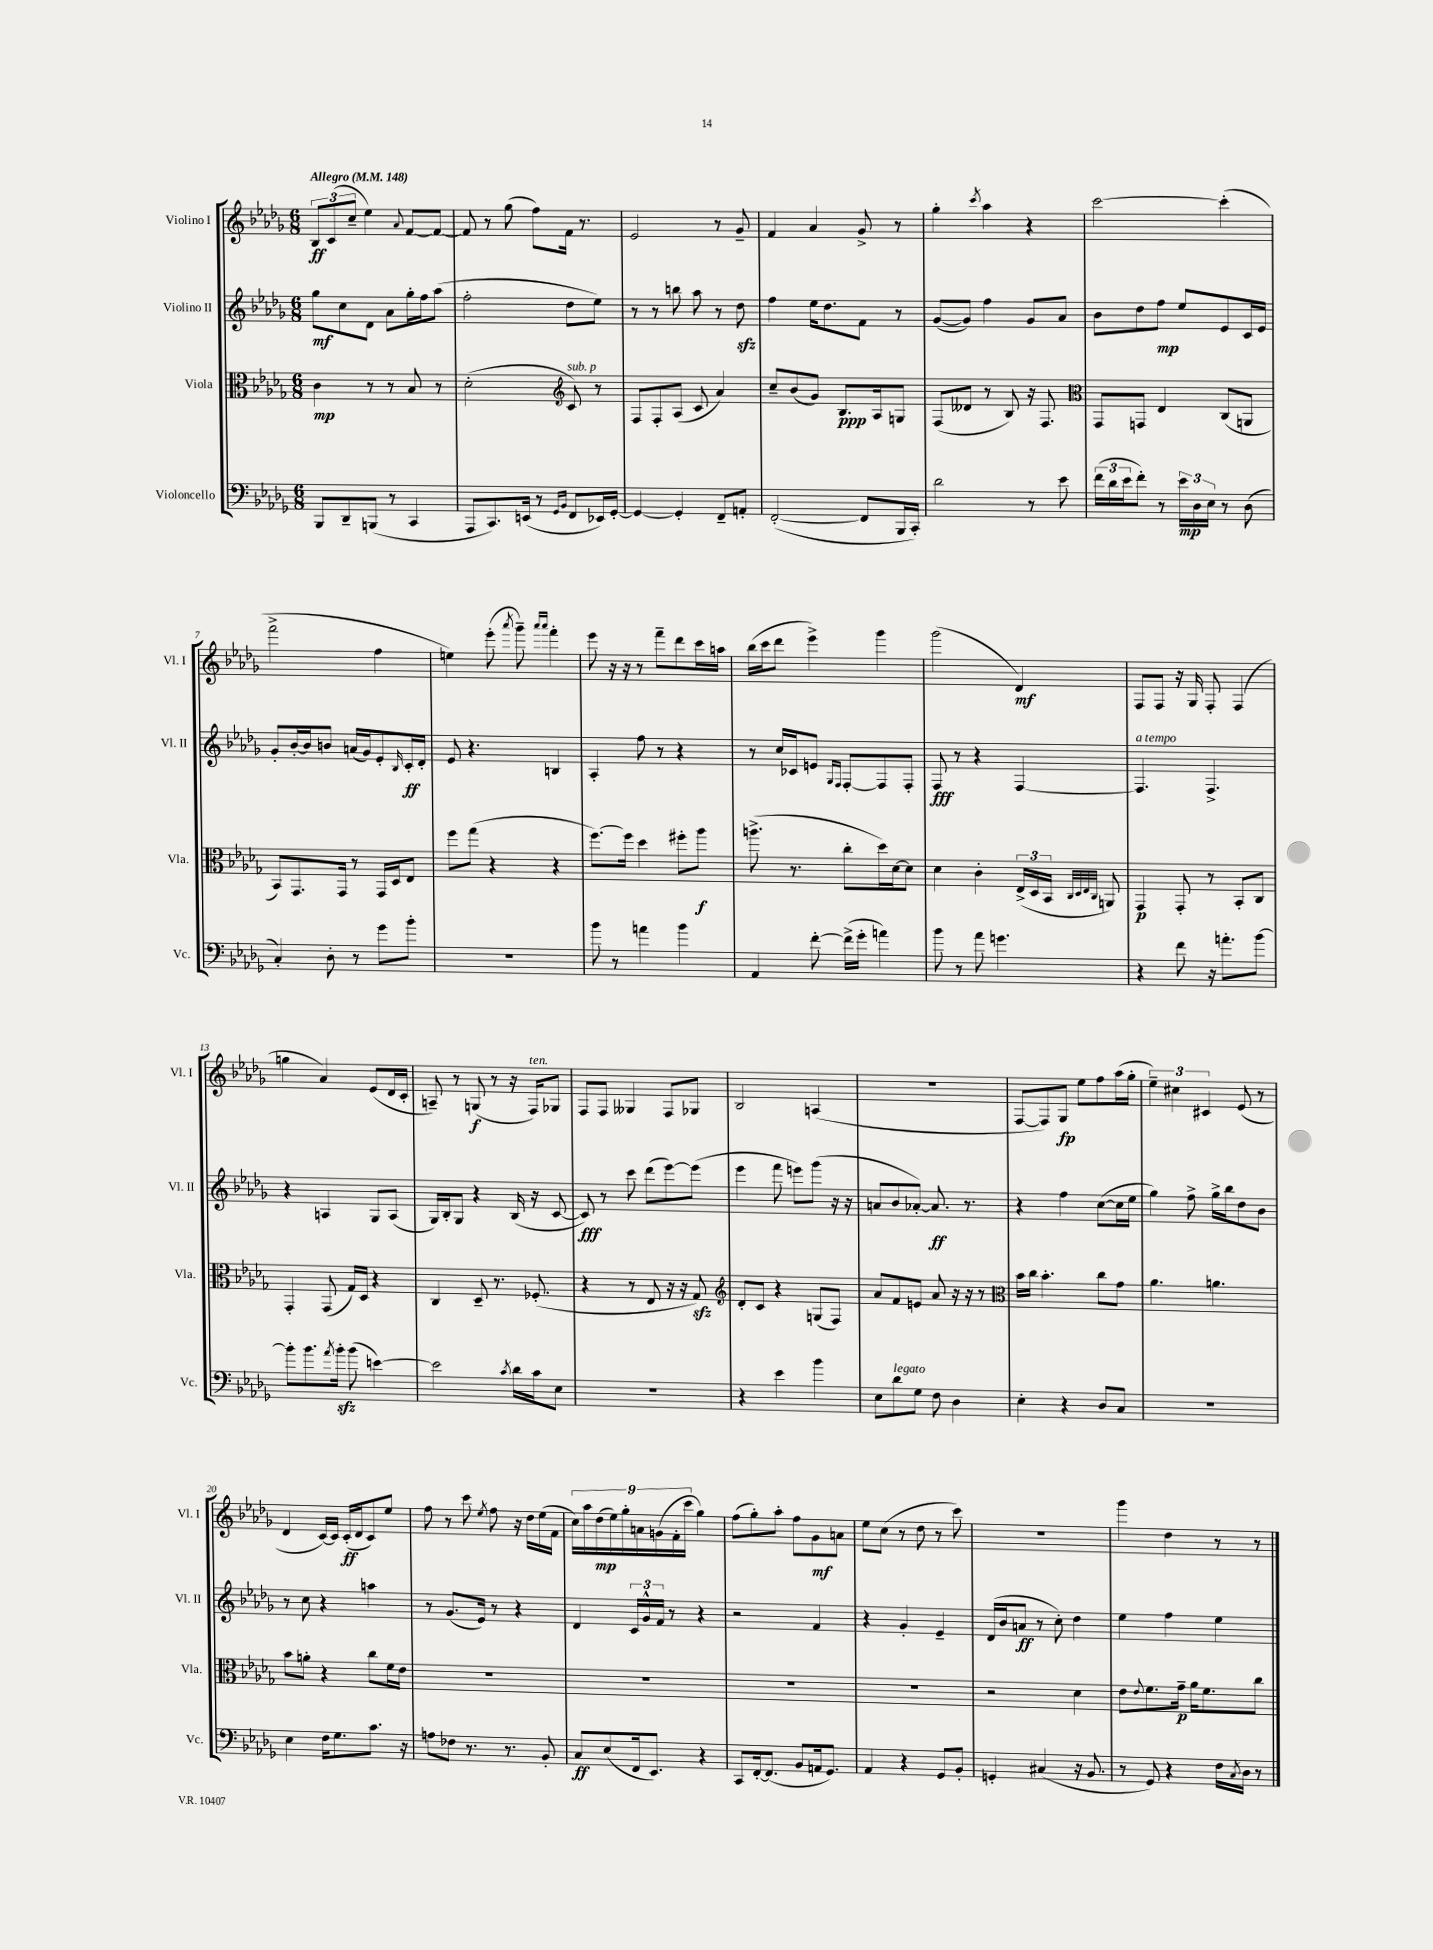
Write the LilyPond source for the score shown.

<<
\new StaffGroup <<
\new Staff = "s0" \with { instrumentName = "Violino I" shortInstrumentName = "Vl. I" } {
    \clef treble \key des \major \numericTimeSignature \time 6/8 \tempo "Allegro" 4 = 148
    \tuplet 3/2 { bes8\ff c'8( c''8-- } ees''4) \appoggiatura { aes'8 } f'8~ f'8~ |
    f'8 r8 ges''8( f''8) f'16 r8. |
    ees'2 r8 ges'8-- |
    f'4 aes'4 ges'8-> r8 |
    ges''4-. \acciaccatura { c'''8 } aes''4 r4 |
    c'''2~ c'''4-.( |
    f'''2-> f''4 |
    e''4) ees'''8-.( \acciaccatura { aes'''8 } ges'''8--) \grace { aes'''16 aes'''16 } f'''4-. |
    ees'''8 r16 r16 r8 f'''8-- des'''8 c'''16 a''16 |
    bes''16( c'''16 des'''8 ees'''4->) ges'''4 |
    ges'''2( des'4\mf) |
    f8 f8 r16 ges16 f8-. f4( |
    g''4 aes'4) ees'8( des'16 c'16-. |
    a8--) r8 g8\f( r8 r16 f16^\markup { \italic "ten." }) ges8 |
    f8 f8 geses4 f8 ges8 |
    bes2 a4( |
    R2. |
    f8~ f8) ges8\fp ees''8 f''8 aes''16( ges''16-. |
    \tuplet 3/2 { ees''4--) cis''4 cis'4 } ees'8( r8 |
    des'4 c'16~) c'16 c'16-.\ff( des'16 c'8) ees''8 |
    f''8 r8 c'''8 \acciaccatura { ees''8 } f''8 r16 des''16 ees''16( f'16 |
    \tuplet 9/8 { c''16) aes''16 des''16\mp( ees''16) ges''16-. a'16 g'16( f'16-. c'''16 } ges''4) |
    f''8( ges''8-.) aes''8-. f''8 ges'8\mf a'8 |
    ees''8 c''8( r8 des''8 r8 c'''8) |
    R2. |
    ges'''4 des''4 r8 r8 \bar "|." |
}
\new Staff = "s1" \with { instrumentName = "Violino II" shortInstrumentName = "Vl. II" } {
    \clef treble \key des \major \numericTimeSignature \time 6/8
    ges''8\mf c''8 des'8 aes'8 ges''16-. f''16 aes''8( |
    f''2-. des''8 ees''8) |
    r8 r8 b''8 aes''8 r8 des''8\sfz |
    f''4 ees''16 des''8. f'8 r8 |
    ges'8~( ges'8) f''4 ges'8 aes'8 |
    bes'8 des''8 f''8\mp ees''8 ees'8 c'16 ees'16 |
    ges'8-. bes'16~-. bes'16 b'8 a'16( ges'16) ees'8-. \grace { bes16 } c'16-.\ff des'16-. |
    ees'8 r4. b4 |
    aes4-. f''8 r8 r4 |
    r8 c''16 ces'16 e'8 \grace { ges16 f16 } f8~-. f8 f8-. |
    f8\fff r8 r4 f4~ |
    f4.^\markup { \italic "a tempo" } f4.-> |
    r4 a4 ges8 a8( |
    ges16) bes16-. ges8 r4 bes16( r16 c'8~ |
    c'8\fff) r8 c'''8 des'''8( ees'''8~) ees'''8( |
    ees'''4 f'''8 e'''8) ges'''8( r16 r16 |
    a'8 bes'8 aes'8~-.) aes'8.\ff r8. |
    r4 f''4 c''8~( c''16 ees''16 |
    ges''4) f''8-> ges''16-> bes''16 des''8 bes'8 |
    r8 c''8 r4 a''4 |
    r8 ges'8.( ees'16) r8 r4 |
    des'4 \tuplet 3/2 { c'16 ges'16-^ f'16 } r8 r4 |
    r2 f'4 |
    r4 ges'4-. ees'4-- |
    des'16( bes'16 a'8\ff r8 c''8-.) des''4 |
    ees''4 f''4 ees''4 \bar "|." |
}
\new Staff = "s2" \with { instrumentName = "Viola" shortInstrumentName = "Vla." } {
    \clef alto \key des \major \numericTimeSignature \time 6/8
    c'4\mp r8 r8 bes8 r8 |
    des'2-.( \clef treble c'8^\markup { \italic "sub. p" }) r8 |
    f8 f8-. aes8( c'8 aes'4) |
    c''8-- bes'8( ges'8) bes8.\ppp aes16 g8 |
    f8( deses'8 r8 bes8) r16 f8. |
    \clef alto ges,8 g,8 ees4 c8( a,8 |
    bes,8) ges,8. ges,16 r8 ges,16 des16 ees8 |
    f''8 ges''8( r4 r4 |
    f''8.~) f''16 des''4 fis''8-. aes''8\f |
    a''8.->( r8. c''8-. des''16) des'16~ des'8 |
    des'4 c'4-. \tuplet 3/2 { ees16->( des16 bes,16 } \grace { c32 des32 ees32 c32 } a,8) |
    ges,4\p ges,8-. r8 bes,8-. c8 |
    ges,4-. ges,8( ges16) des16 r4 |
    c4 des8-- r8. fes8.-.( |
    r4 r8 ees8 r16 r16 ges8\sfz) |
    \clef treble des'8-. c'8 r4 g8( f8) |
    aes'8 f'8 e'8 aes'8 r16 r16 r8 |
    \clef alto bes'16 c''16 bes'4.-. c''8 ges'8 |
    aes'4. a'4. |
    bes'8 a'8-. r4 c''8 f'16 ees'16 |
    R2. |
    R2. |
    R2. |
    R2. |
    r2 des'4 |
    ees'8 \appoggiatura { ees'8 } f'8. ges'16--\p aes'16 f'8. c''8 \bar "|." |
}
\new Staff = "s3" \with { instrumentName = "Violoncello" shortInstrumentName = "Vc." } {
    \clef bass \key des \major \numericTimeSignature \time 6/8
    bes,,8 des,8-- b,,8( r8 c,4 |
    aes,,8 c,8.) e,16( r8 \grace { ges,16 bes,16 } f,8 ees,16) ges,16~-. |
    ges,4~ ges,4-. f,8-- a,8-. |
    f,2~-.( f,8 bes,,16 c,16-.) |
    des'2 r8 ees'8 |
    \tuplet 3/2 { f'16( des'16 ees'16 } f'8-.) r8 \tuplet 3/2 { ees'16\mp des16 ees16 } r8 des8( |
    c4-.) des8-. r8 ges'8 bes'8-. |
    R2. |
    bes'8 r8 a'4 bes'4 |
    aes,4 f'8~-. f'16->( ges'16-. a'4) |
    bes'8 r8 aes'8 g'4. |
    r4 f'8 r16 a'8.-. bes'8~ |
    bes'8-. bes'8. \acciaccatura { aes'8 } bes'16-.\sfz bes'8( e'4~) |
    e'2 \acciaccatura { c'8 } des'16 c'16 ees8 |
    R2. |
    r4 ees'4 bes'4 |
    ees8 des'8^\markup { \italic "legato" } ges8 f8 des4 |
    ees4-. r4 des8 c8 |
    R2. |
    ees4 f16 ges8. c'8. r16 |
    a8 fes8 r8. r8. bes,8-. |
    c8\ff ees8( f,16 ees,8.) r4 |
    c,8 f,16~-. f,8.( bes,8 a,16 ges,8.) |
    aes,4 r4 ges,8 bes,8-. |
    g,4-. cis4( r16 bes,8. |
    r8 ges,8) r4 f16 \acciaccatura { c8 } des16 r8 \bar "|." |
}
>>
>>
